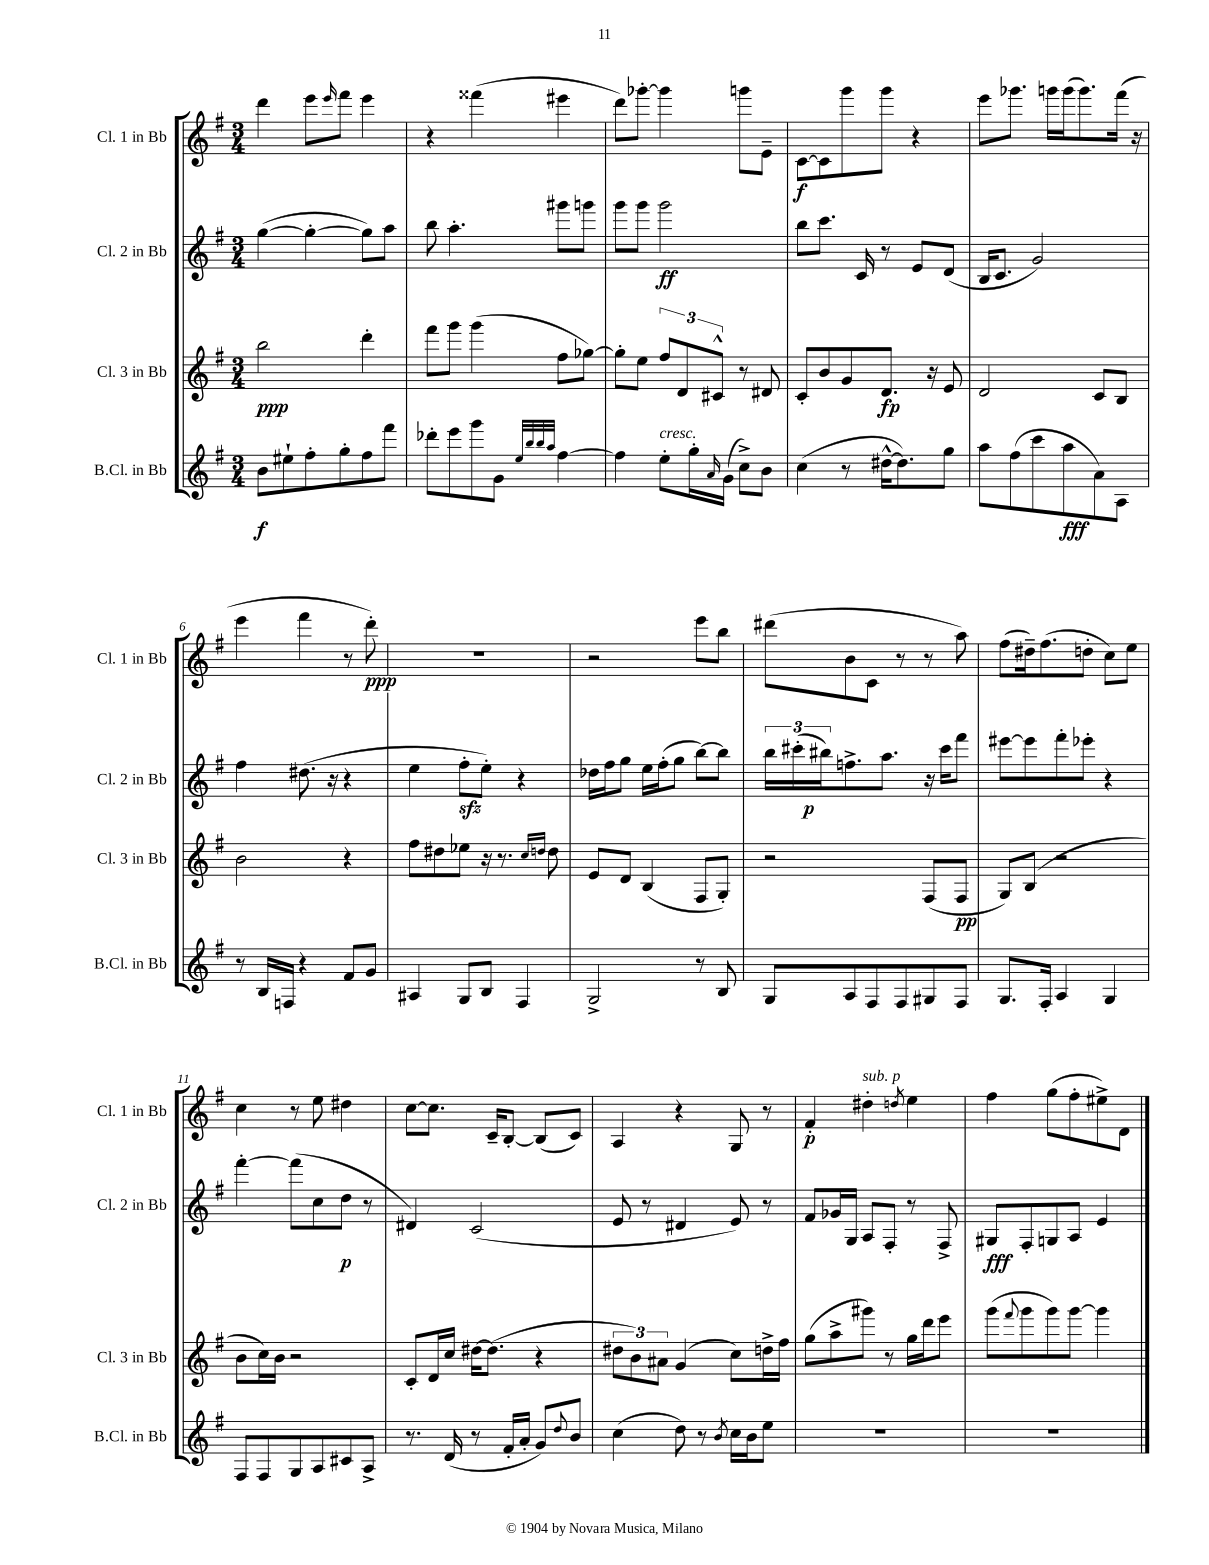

**kern	**kern	**kern	**kern
*staff4	*staff3	*staff2	*staff1
*clefG2	*clefG2	*clefG2	*clefG2
*k[f#]	*k[f#]	*k[f#]	*k[f#]
*M3/4	*M3/4	*M3/4	*M3/4
8b	2bb	([4gg	4ddd
8ee#`	.	.	.
8ff#'	.	4gg'_	8eee
.	.	.	16qqeee
8gg'	.	.	8fff#
8ff#	4ddd'	8gg])	4eee
8fff#	.	8aa	.
=	=	=	=
8ddd-'	8fff#	8bb	4r
8eee	8ggg	4.aa'	.
8ggg	(4ggg	.	(4fff##
8g	.	.	.
32qqee	.	.	.
32qqbb	.	.	.
32qqbb	.	.	.
32qqaa	.	.	.
[4ff#	8ff#	8ggg#	4eee#
.	[8gg-)	8ggg	.
=	=	=	=
4ff#]	8gg-']	8ggg	8ddd)
.	8ee	8ggg	[8ggg-'
8ee'	12ff#	2ggg	4ggg-]
.	12d	.	.
16gg'	.	.	.
.	12c#^^	.	.
16qqa	.	.	.
(16g	.	.	.
8cc^)	8r	.	8ggg
8b	8d#	.	8e~
=	=	=	=
(4cc	8c'	8bb	[8c
.	8b	8.ccc	8c]
8r	8g	.	8ggg
.	.	16c	.
[16dd#^^	8.d	8r	8ggg
8.dd#])	.	.	.
.	.	8e	4r
.	16r	.	.
8gg	8e	(8d	.
=	=	=	=
8aa	2d	16B	8eee
.	.	8.c	.
(8ff#	.	.	8.ggg-
8ccc	.	2g)	.
.	.	.	16ggg
8aa	.	.	(16ggg
.	.	.	8.ggg)
8a)	8c	.	.
8A	8B	.	(16fff#
.	.	.	16r
=	=	=	=
8r	2b	4ff#	4eee
16B	.	.	.
16F	.	.	.
4r	.	(8.dd#	4fff#
.	.	16r	.
8f#	4r	4r	8r
8g	.	.	8ddd')
=	=	=	=
4A#	8ff#	4ee	2.r
.	8dd#	.	.
8G	8ee-	8ff#'	.
8B	16r	8ee')	.
.	8.r	.	.
4F#	.	4r	.
.	16qqcc	.	.
.	16qqdd	.	.
.	8dd	.	.
=	=	=	=
2G^	8e	16dd-	2r
.	.	16ff#	.
.	8d	8gg	.
.	(4B	16ee	.
.	.	(16ff#'	.
.	.	8gg	.
8r	8F#	[8bb)	8eee
8B	8G')	8bb]	8bb
=	=	=	=
8G	2r	24bb	(8ddd#
.	.	(24ccc#'	.
.	.	24bb#)	.
8A	.	8.ff^	8b
8F#	.	.	8c
.	.	8.aa	.
8F#	.	.	8r
8G#	(8F#	16r	8r
.	.	16ccc#	.
8F#	8F#	8fff#	8aa)
=	=	=	=
8.G	8G)	[8eee#	(8ff#
.	(8B	8eee#]	16dd#~)
16F#'	.	.	(8.ff#
4A	2r	8fff#'	.
.	.	8eee-'	8dd'
4G	.	4r	8cc)
.	.	.	8ee
=	=	=	=
8F#	8b	[4fff#'	4cc
8F#	16cc)	.	.
.	16b	.	.
8G	2r	(8fff#]	8r
8A	.	8cc	8ee
8c#	.	8dd	4dd#
8A^	.	8r	.
=	=	=	=
8.r	8c'	4d#)	[8cc
.	16d	.	8.cc]
(16d	16cc	.	.
8r	[16dd#	(2c	.
.	(8.dd#]	.	16c~
16f#'	.	.	[8B'
16a'	.	.	.
8g)	4r	.	(8B]
8qqdd	.	.	.
8b	.	.	8c)
=	=	=	=
(4cc	12dd#	8e	4A
.	12b)	.	.
.	.	8r	.
.	12a#	.	.
8dd)	(4g	4d#	4r
8r	.	.	.
8qb	.	.	.
16cc	8cc)	8e)	8G
16b	.	.	.
8ee	16dd^	8r	8r
.	16ff#	.	.
=	=	=	=
2.r	(8gg	8f#	4f#'
.	8aa^	16g-	.
.	.	16G	.
.	8ggg#)	8A	4dd#'
.	8r	8F#'	.
.	.	.	8qdd
.	16gg	8r	4ee
.	16ddd	.	.
.	8eee	8F#^	.
=	=	=	=
2.r	(8ggg	8G#	4ff#
.	8qqfff#	.	.
.	8ggg	8F#'	.
.	8ggg)	8G	(8gg
.	[8ggg	8A	8ff#'
.	4ggg]	4e	8ee#^)
.	.	.	8d
==	==	==	==
*-	*-	*-	*-
